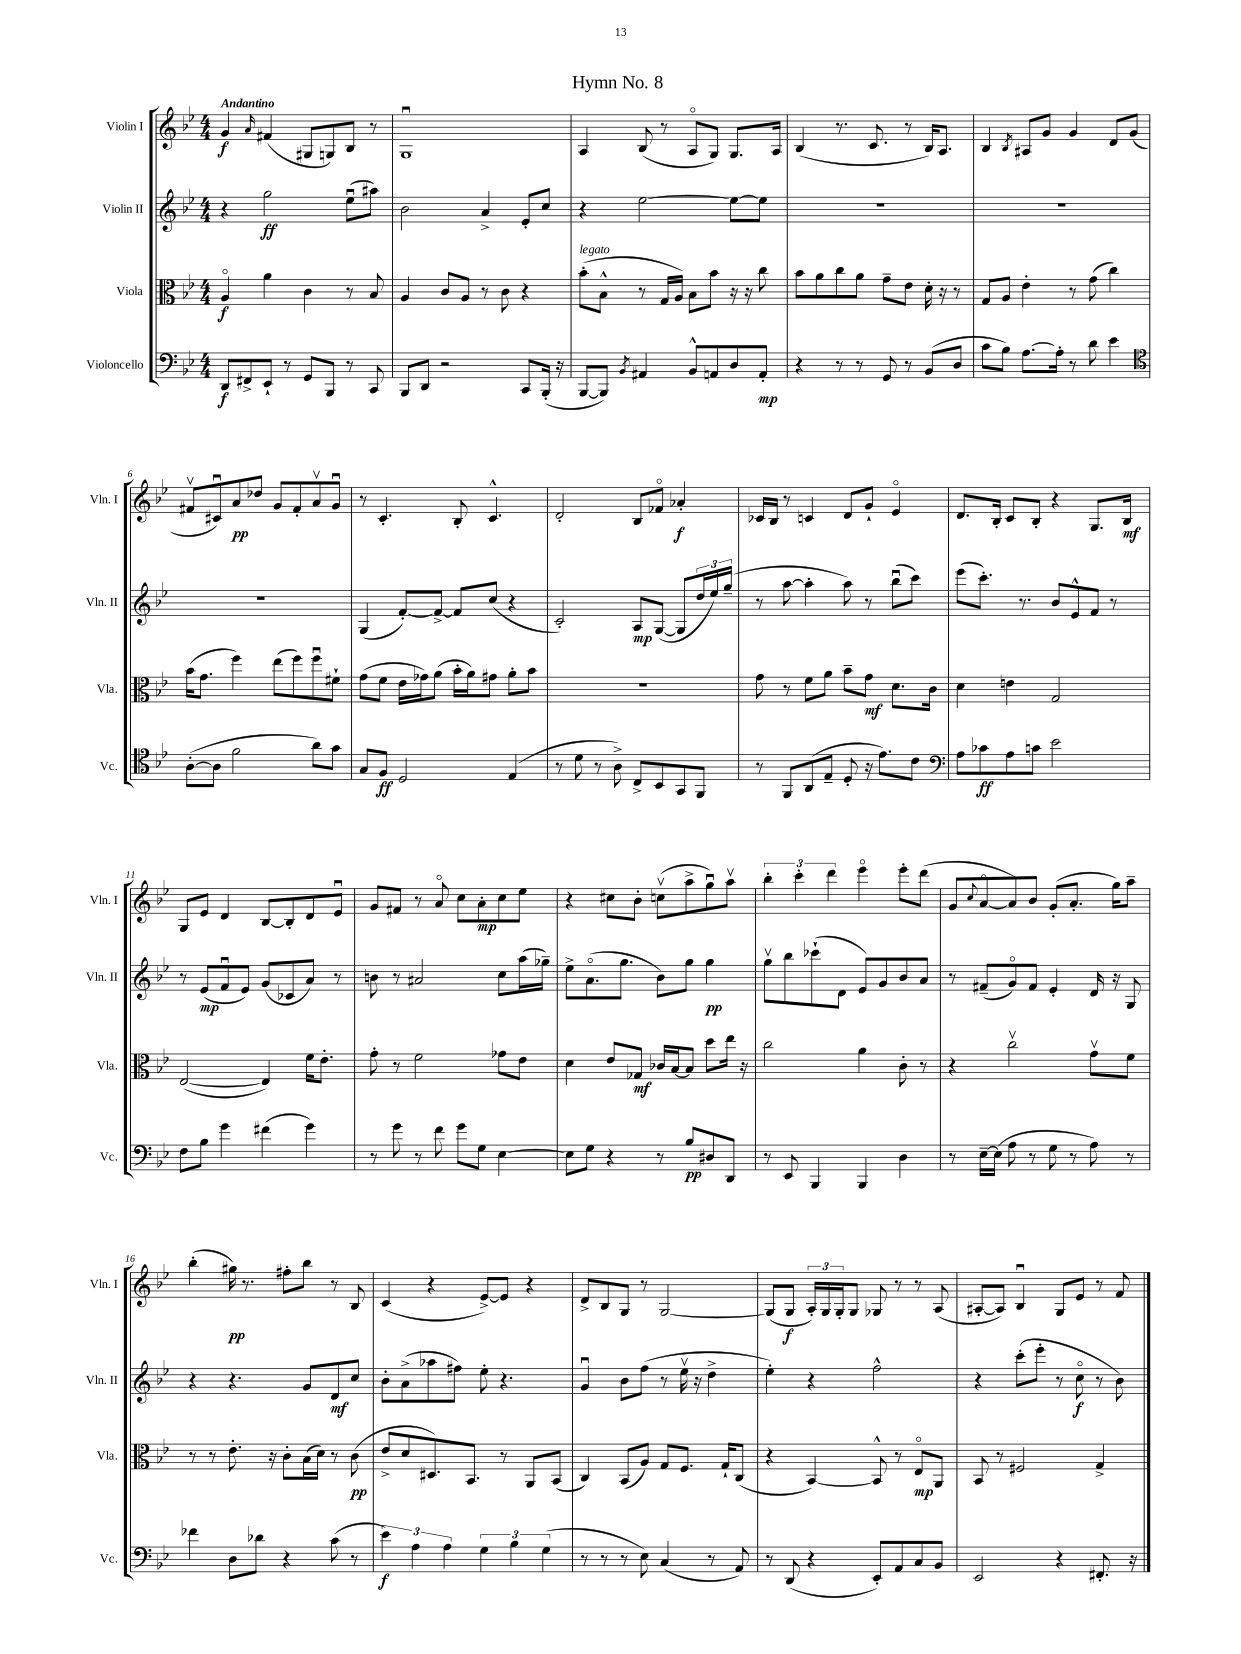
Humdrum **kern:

**kern	**kern	**kern	**kern
*staff4	*staff3	*staff2	*staff1
*clefF4	*clefC3	*clefG2	*clefG2
*k[b-e-]	*k[b-e-]	*k[b-e-]	*k[b-e-]
*M4/4	*M4/4	*M4/4	*M4/4
8DD/L	4Ao/	4r	4g/
8FF#^/	.	.	.
.	.	.	16qqa/
8EE-`/J	4a\	2gg\	(4f#/
8r	.	.	.
8GG/L	4c\	.	8G#/L
8BBB-/J	.	.	8G/)
8r	8r	(8ee-u\L	8B-/J
8CC/	8B-/	8aa#\J)	8r
=	=	=	=
8BBB-/L	4A/	2b-\	1Gu
8DD/J	.	.	.
2r	8c/L	.	.
.	8A/J	.	.
.	8r	4a^/	.
.	8c\	.	.
8CC/L	4r	8e-'/L	.
(16BBB-'/Jk	.	8cc/J	.
16r	.	.	.
=	=	=	=
[8BBB-/L	(8b-'\L	4r	4A/
8BBB-/]J)	8B-^^\J	.	.
8qBB-/	.	.	.
4AA#/	8r	[2ee-\	(8B-/
.	16G/LL	.	8r
.	16A/JJ)	.	.
8BB-^^/L	8B-\L	.	8Ao/L
8AA/	8b-\J	.	8G/J)
8D/	16r	8ee-\_L	8.G/L
.	16r	.	.
8AA'/J	8cc\	8ee-\]J	.
.	.	.	16A/Jk
=	=	=	=
4r	8b-\L	1r	(4B-/
.	8a\	.	.
8r	8cc\	.	8.r
8r	8a\J	.	.
.	.	.	8.c/
8GG/	8g~\L	.	.
8r	8e-\J	.	8r
(8BB-/L	16d'\	.	16B-/LK)
.	16r	.	8.A/J
8D/J	8r	.	.
=	=	=	=
8c\L	8G/L	1r	4B-/
8B-\J)	8A/J	.	.
.	.	.	8qB-/
[8.A\L	4e-'\	.	8A#/L
.	.	.	8g/J
16A'\]Jk	.	.	.
8r	8r	.	4g/
8d\	(8g\	.	.
4e-\	4cc\)	.	8d/L
.	.	.	(8g/J
=	=	=	=
*clefC4	*	*	*
([8A'\L	(16b-\LK	1r	8f#v/L
.	8.g\J	.	.
8A\]J	.	.	8c#u/)
2f\	4ff\)	.	8a/
.	.	.	8dd-/J
.	(8ee-\L	.	8g/L
.	8ff\)	.	8f#'/
8a\L)	8ffu\	.	8av/
8g\J	8f#`\J	.	8gu/J
=	=	=	=
8G/L	(8g\L	(4G/	8r
8F/J	8f\J	.	4.c'/
2D/	16e-\LL	[8f'/L)	.
.	16g-\J)	.	.
.	(8a\J	8f^/_J	.
.	16b-'\LL	8f/]L	8B-'/
.	16a\J)	.	.
.	8g#\J	(8cc/J	4.c^^/
(4E-/	8a'\L	4r	.
.	8b-\J	.	.
=	=	=	=
8r	1r	2c'/)	2d'/
8d\	.	.	.
8r	.	.	.
8A^\)	.	.	.
8C^/L	.	8A/L	8B-/L
8BB-/	.	([8G/J	8f-o/J
8GG/	.	8G/]L	4a-'/
8FF/J	.	24dd/L	.
.	.	24ee-/)	.
.	.	(24gg~/JJ	.
=	=	=	=
8r	8g\	8r	16c-/LL
.	.	.	16B-/JJ
8FF/L	8r	[8aa\	8r
(8AA/	8f\L	4aa'\]	4c/
8E-~/J	8a\J	.	.
8D'/	8b-~\L	8aa\)	8d/L
16r	8g\J	8r	8g`/J
8.e-\L)	.	.	.
.	8.d\L	(8bb-u\L	4e-o/
8c\J	.	8ccc\J)	.
.	16c\Jk	.	.
=	=	=	=
*clefF4	*	*	*
8A\L	4d\	(8eee-\L	8.d/L
8c-\	.	8.ccc'\J)	.
.	.	.	16B-'/Jk
8A\	4e\	.	8c/L
.	.	8.r	.
8c\J	.	.	8B-'/J
2e-\	2G/	8b-/L	4r
.	.	8e-^^/	.
.	.	8f/J	8.G/L
.	.	8r	.
.	.	.	16B-/Jk
=	=	=	=
8F\L	([2E-/	8r	8G/L
8B-\J	.	(8e-/L	8e-/J
4g\	.	8fu/	4d/
.	.	8e-/J)	.
(4f#\	4E-/])	(8g/L	[8B-/L
.	.	8c-/	8B-'/]
4g\)	16f\LK	8a/J)	8d/
.	8.e-'\J	.	.
.	.	8r	8e-u/J
=	=	=	=
8r	8g'\	8b\	8g/L
8g\	8r	8r	8f#/J
8r	2f\	2a#/	8r
8f\	.	.	8ao/
8g\L	.	.	8cc\L
8G\J	.	.	8a'\
[4E-\	8g-\L	8cc\L	8cc\
.	8e-\J	(16aa\L	8ee-\J
.	.	16gg-~\JJ)	.
=	=	=	=
8E-\]L	4d\	8ee-^\L	4r
8G\J	.	(8.ao\	.
4r	8e-/L	.	8cc#\L
.	.	8.gg\J	.
.	8G-/J	.	8b-'\J
8r	16c-/LL	8b-\L)	(8ccv\L
.	[16B-/J	.	.
8B-/L	8B-/]J	8gg\J	8aa^\
8D#/	8dd\L	4gg\	8ggu\)
8DD/J	16ee-\Jk	.	8aav\J
.	16r	.	.
=	=	=	=
8r	2cc\	8ggv\L	6bb-'\
8EE-/	.	8bb-\	.
.	.	.	6ccc'\
4BBB-/	.	(8ccc-`\	.
.	.	.	6ddd\
.	.	8d\J	.
4BBB-/	4a\	8e-/L)	4eee-o\
.	.	8g/	.
4D\	8c'\	8b-/	8eee-'\L
.	8r	8a/J	(8ddd\J
=	=	=	=
8r	4r	8r	8g/L
.	.	.	8qqcc/
[16E-~\LL	.	(8f#~/L	[8ao/
(16E-\]JJ	.	.	.
8A\	2ccv\	8go/)	8a/])
8r	.	8f#/J	8b-/J
8G\	.	4e-'/	(8g'/L
8r	.	.	8.a'/J
8A\)	8gv\L	16d/	.
.	.	16r	16gg\LK)
8r	8f\J	8G/	8aa~\J
=	=	=	=
4f-\	8r	4r	(4bb-'\
.	8r	.	.
8D\L	8.e-'\	4.r	16gg#\)
.	.	.	8.r
8d-\J	.	.	.
.	16r	.	.
4r	8c'\L	.	8ff#'\L
.	(16B-\L	8g/L	8bb-\J
.	16d\JJ)	.	.
(8c\	8r	8d/	8r
8r	(8c\	8cc/J	8B-/
=	=	=	=
6e-\)	8e-^/L	8b-'\L	(4c/
.	8d/	(8a^\	.
6A\	.	.	.
.	8.D#/)	8aa-\	4r
6A\	.	.	.
.	.	8ff#\J)	.
.	8.BB-/J	.	.
6G\	.	8ee-'\	[8e-^/L)
.	8r	4.r	8e-/]J
6B-\	.	.	.
.	8AA/L	.	4r
(6G\	.	.	.
.	(8BB-/J	.	.
=	=	=	=
8r	4C/)	4gu/	8d^/L
8r	.	.	8B-/
8r	(8BB-/L	8b-\L	8G/J
8E-\)	8A/J)	(8ff\J	8r
(4C/	8G/L	8r	[2G/
.	8.F/J	16ee-v\	.
.	.	16r	.
8r	.	4dd^\	.
.	16G`/LK	.	.
8AA/)	(8C/J	.	.
=	=	=	=
8r	4r	4ee-'\)	(8G/]L
(8DD/	.	.	8G/J
4r	[4BB-/)	4r	24A'/LL)
.	.	.	24G/
.	.	.	24G'/J
.	.	.	8G/J
8EE-'/L)	8BB-^^/]	2ff^^\	8G-/
8AA/	8r	.	8r
8C/	8E-o/L	.	8r
8BB-/J	8AA/J	.	(8A/
=	=	=	=
2EE-/	8BB-/	4r	[8A#'/L
.	8r	.	8A#/]J)
.	2F#/	(8ccc'\L	4B-u/
.	.	8eee-'\J	.
4r	.	8r	8G/L
.	.	8cco\	8e-/J
8.FF#'/	4G^/	8r	8r
.	.	8b-\)	8f/
16r	.	.	.
==	==	==	==
*-	*-	*-	*-
